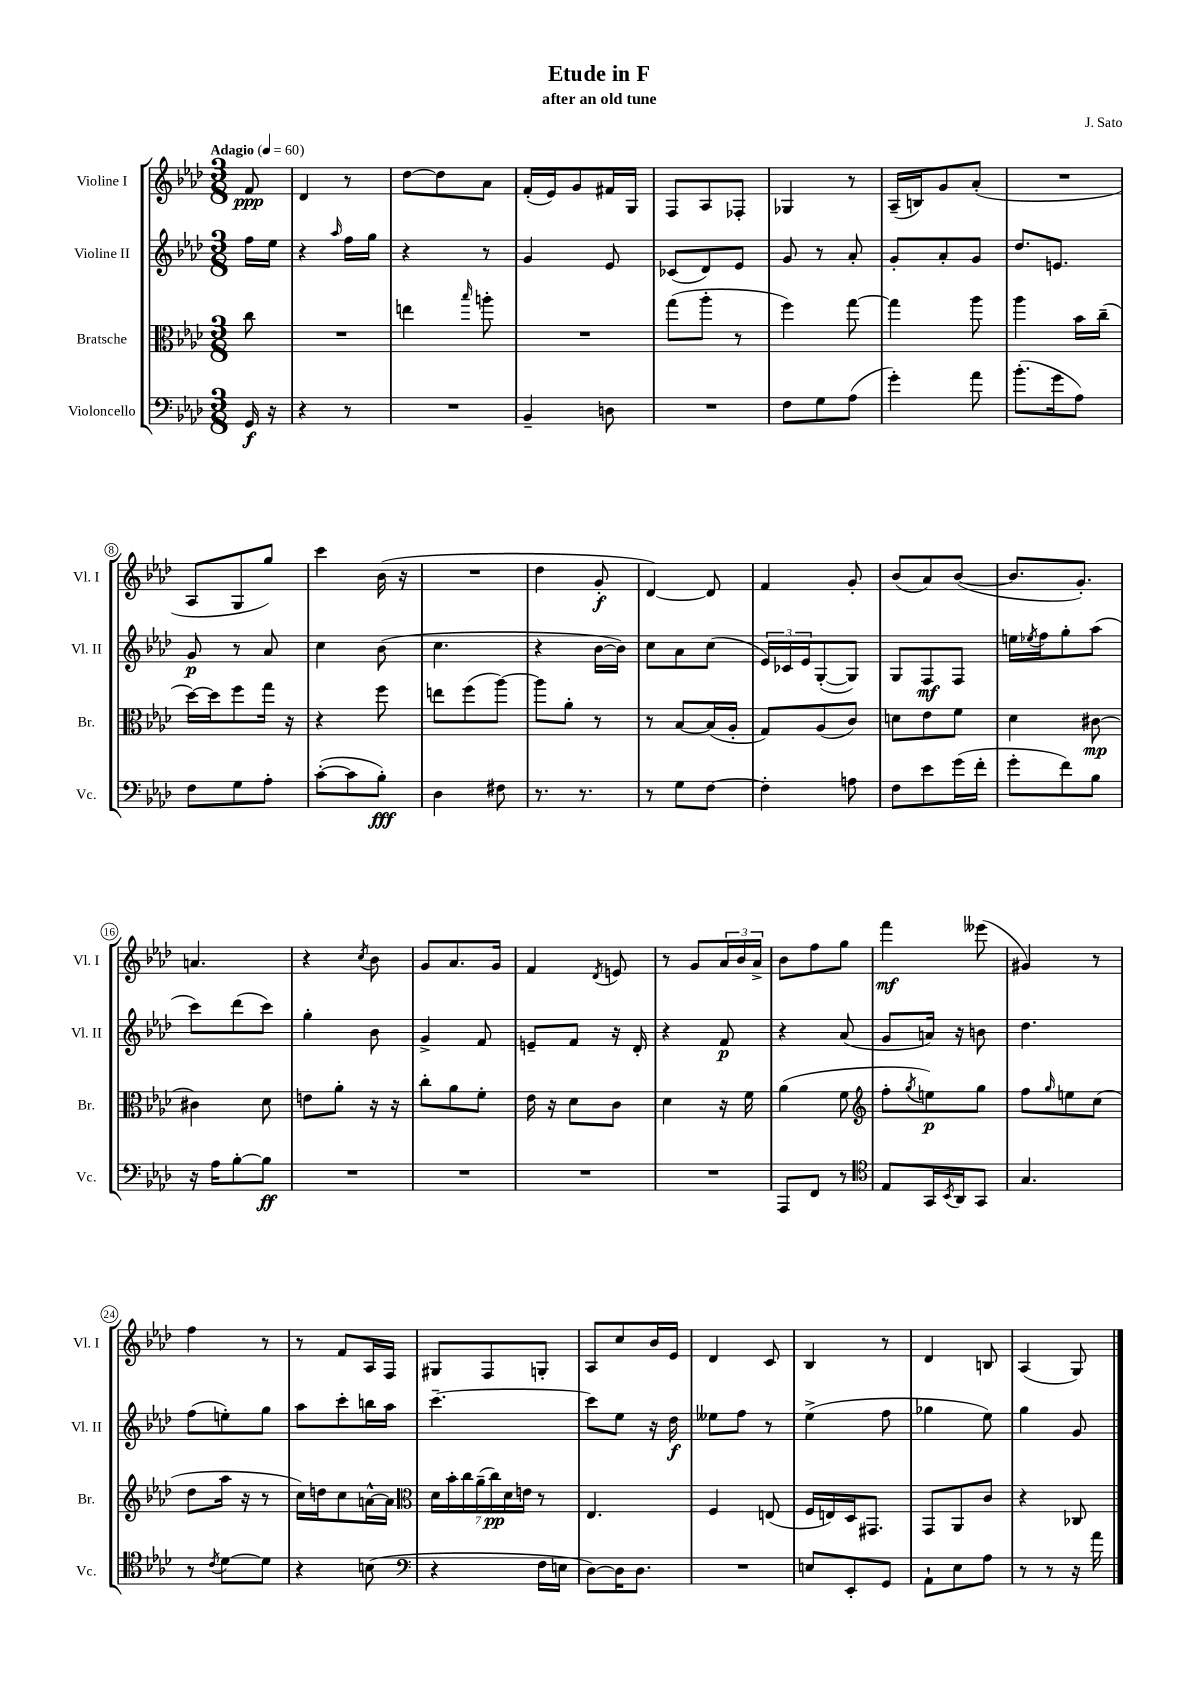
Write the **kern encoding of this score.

**kern	**kern	**kern	**kern
*staff4	*staff3	*staff2	*staff1
*clefF4	*clefC3	*clefG2	*clefG2
*k[b-e-a-d-]	*k[b-e-a-d-]	*k[b-e-a-d-]	*k[b-e-a-d-]
*M3/8	*M3/8	*M3/8	*M3/8
*MM60	*MM60	*MM60	*MM60
16GG	8cc	16ff	8f
16r	.	16ee-	.
=	=	=	=
4r	4.r	4r	4d-
.	.	16qqaa-	.
8r	.	16ff	8r
.	.	16gg	.
=	=	=	=
4.r	4ee	4r	[8dd-
.	.	.	8dd-]
.	16qqbb-	.	.
.	8aa'	8r	8a-
=	=	=	=
4BB-~	4.r	4g	(16f'
.	.	.	16e-)
.	.	.	8g
8D	.	8e-	16f#
.	.	.	16G
=	=	=	=
4.r	(8gg	(8c-	8F
.	8aa-'	8d-)	8A-
.	8r	8e-	8F-'
=	=	=	=
8F	4ff)	8g	4G-
8G	.	8r	.
(8A-	[8gg	8a-'	8r
=	=	=	=
4g')	4gg]	8g'	(16A-~
.	.	.	16B)
.	.	8a-'	8g
8a-	8aa-	8g	(8a-'
=	=	=	=
(8.b-'	4aa-	8.dd-	4.r
16g	.	8.e	.
8A-)	16b-	.	.
.	(16cc~	.	.
=	=	=	=
8F	[16dd-)	8g	8A-
.	16dd-]	.	.
8G	8ff	8r	8G
8A-'	16gg	8a-	8gg)
.	16r	.	.
=	=	=	=
([8c'	4r	4cc	4ccc
8c]	.	.	.
8B-')	8ff	(8b-	(16b-
.	.	.	16r
=	=	=	=
4D-	8ee	4.cc	4.r
.	(8ff	.	.
8F#	[8aa-)	.	.
=	=	=	=
8.r	8aa-]	4r	4dd-
.	8a-'	.	.
8.r	.	.	.
.	8r	[16b-	8g'
.	.	16b-])	.
=	=	=	=
8r	8r	8cc	[4d-)
8G	[8B-	8a-	.
[8F	(16B-]	(8cc	8d-]
.	16A-'	.	.
=	=	=	=
4F']	8G)	24e-)	4f
.	.	24c-	.
.	.	24e-	.
.	(8A-	([8G'	.
8A	8c)	8G])	8g'
=	=	=	=
8F	8d	8G	(8b-
8e-	8e-	8F	8a-)
(16g	8f	8F	([8b-
16f'	.	.	.
=	=	=	=
8g'	4d-	16ee	8.b-]
.	.	8qee-	.
.	.	16ff	.
8f)	.	8gg'	.
.	.	.	8.g')
8B-	[8c#	(8aa-	.
=	=	=	=
16r	4c#]	8ccc)	4.a
16A-	.	.	.
[8B-'	.	(8ddd-	.
8B-]	8d-	8ccc)	.
=	=	=	=
4.r	8e	4gg'	4r
.	8a-'	.	.
.	.	.	8qcc
.	16r	8b-	8b-
.	16r	.	.
=	=	=	=
4.r	8cc'	4g^	8g
.	8a-	.	8.a-
.	8f'	8f	.
.	.	.	16g
=	=	=	=
4.r	16e-	8e~	4f
.	16r	.	.
.	8d-	8f	.
.	.	.	8qd-
.	8c	16r	8e
.	.	16d-'	.
=	=	=	=
4.r	4d-	4r	8r
.	.	.	8g
.	16r	8f	24a-
.	.	.	24b-
.	16f	.	.
.	.	.	24a-^
=	=	=	=
8AAA-	(4a-	4r	8b-
8FF	.	.	8ff
8r	8f	(8a-	8gg
=	=	=	=
*clefC4	*clefG2	*	*
8E-	8ff'	8g	4fff
.	8qgg	.	.
16GG	8ee)	16a)	.
8qBB-	.	.	.
16AA-	.	16r	.
8GG	8gg	8b	(8eee--
=	=	=	=
4.G	8ff	4.dd-	4g#)
.	16qqgg	.	.
.	8ee	.	.
.	(8cc	.	8r
=	=	=	=
8r	8dd-	(8ff	4ff
8qc	.	.	.
[8d-	16aa-	8ee')	.
.	16r	.	.
8d-]	8r	8gg	8r
=	=	=	=
4r	16cc)	8aa-	8r
.	16dd	.	.
.	8cc	8ccc'	8f
(8B	[16a^^	16bb	16A-
.	16a]	16aa-	16F
=	=	=	=
*clefF4	*clefC3	*	*
4r	28d-	[4.ccc~	8G#
.	28b-'	.	.
.	28cc	.	.
.	(28a-~	.	.
.	.	.	8F
.	28cc)	.	.
.	28d-	.	.
.	28e	.	.
16F	8r	.	8G'
16E	.	.	.
=	=	=	=
[8D-)	4.E-	8ccc]	8A-
16D-]	.	8ee-	8cc
8.D-	.	.	.
.	.	16r	16b-
.	.	16dd-	16e-
=	=	=	=
4.r	4F	8ee--	4d-
.	.	8ff	.
.	(8E	8r	8c
=	=	=	=
8E	16F	(4ee-^	4B-
.	16E)	.	.
8EE-'	16D-	.	.
.	8.GG#	.	.
8GG	.	8ff	8r
=	=	=	=
8AA-`	8GG	4gg-	4d-
8E-	8AA-	.	.
8A-	8c	8ee-)	8B
=	=	=	=
8r	4r	4gg	(4A-
8r	.	.	.
16r	8C-	8g	8G)
16a-	.	.	.
==	==	==	==
*-	*-	*-	*-
